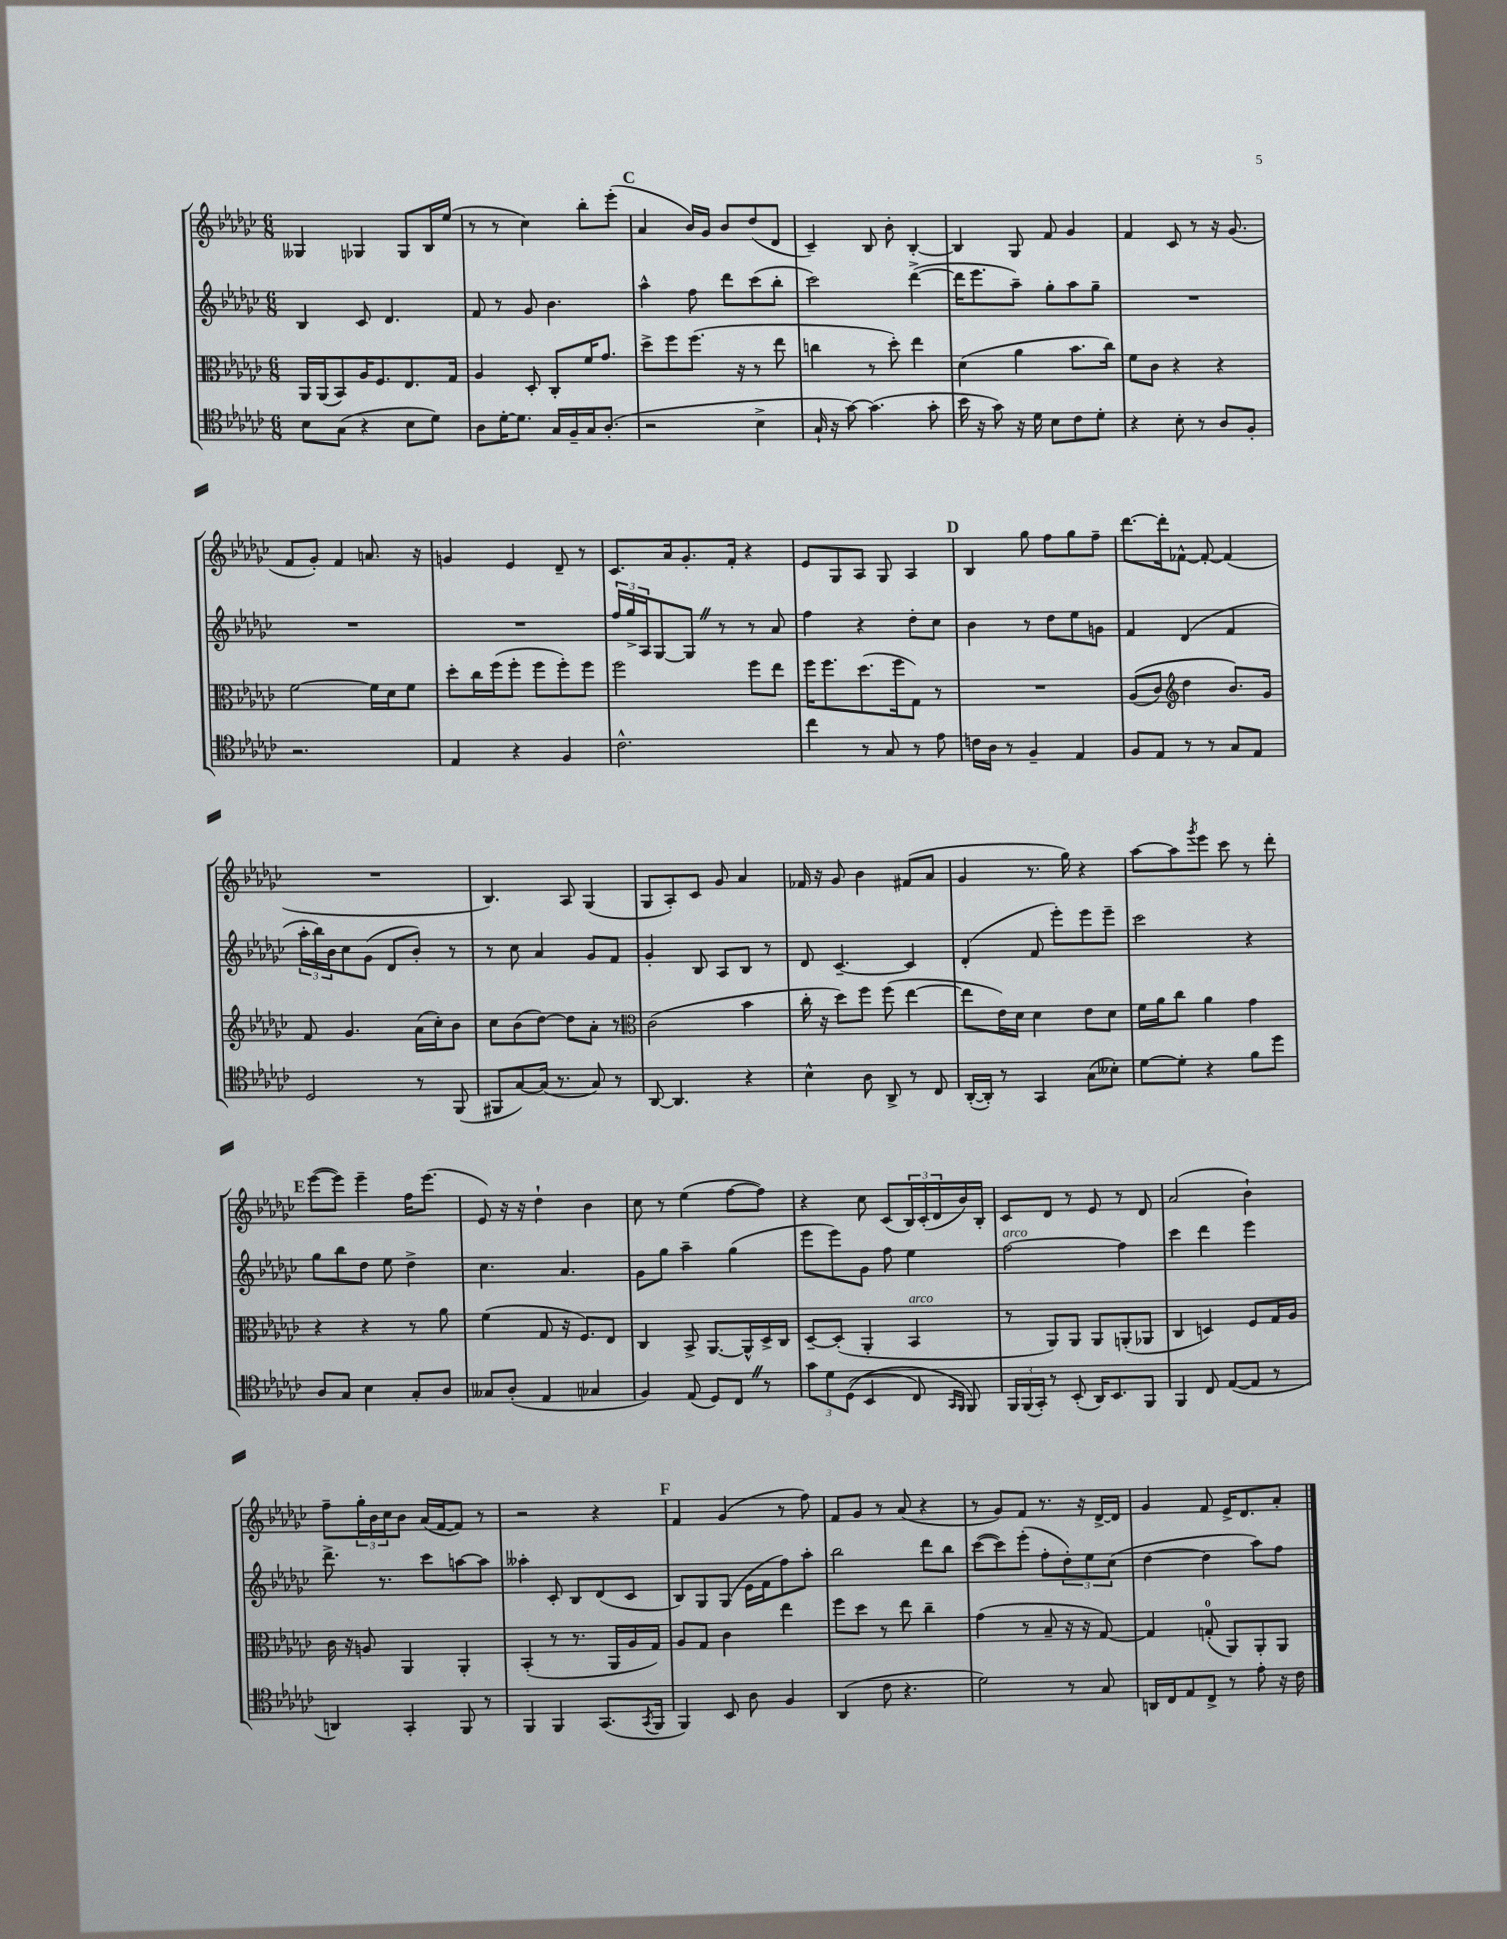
<<
\new StaffGroup <<
\new Staff = "s0" {
    \clef treble \key ges \major \numericTimeSignature \time 6/8
    geses4 ges4 ges8 bes16 ees''16( |
    r8 r8 ces''4) bes''8-. ees'''8-.( |
    \mark \markup { \bold "C" } aes'4 bes'16) ges'16 bes'8 des''8( des'8 |
    ces'4--) bes8 bes'8-. bes4~-. |
    bes4 ges8 f'8 ges'4 |
    f'4 ces'8 r8 r16 ges'8.( |
    f'8 ges'8-.) f'4 a'8. r16 |
    g'4 ees'4 des'8-- r8 |
    ces'8. aes'16 ges'8.-. f'16-. r4 |
    ees'8 ges8 aes8 ges8 aes4 |
    \mark \markup { \bold "D" } bes4 ges''8 f''8 ges''8 f''8-- |
    des'''8.~ des'''16-. fes'8~-^ fes'8~-. fes'4( |
    R2. |
    bes4.) aes8 ges4( |
    ges8 aes8-.) ces'8 ges'8 aes'4 |
    fes'16 r16 ges'8 bes'4 fis'8( aes'8 |
    ges'4 r8. ges''16) r4 |
    aes''8~ aes''8 \acciaccatura { ges'''8 } ees'''8 ces'''8 r8 des'''8-. |
    \mark \markup { \bold "E" } ees'''8~( ees'''8) ees'''4-- f''16 ees'''8.( |
    ees'8) r16 r16 des''4-! bes'4 |
    ces''8 r8 ees''4( f''8~ f''8) |
    r4 ces''8 ces'8( \tuplet 3/2 { bes16) ces'16-.( des'16 } bes'16) bes16-. |
    ces'8 des'8 r8 ees'8 r8 des'8 |
    aes'2( bes'4-!) |
    f''8-- \tuplet 3/2 { ges''16-. bes'16 ces''16 } bes'8 aes'16( f'16~ f'8) r8 |
    r2 r4 |
    \mark \markup { \bold "F" } f'4 ges'4( r8 f''8) |
    f'8 ges'8 r8 aes'8( r4 |
    r8 ges'8) f'8 r8. r16 des'16~-> des'16 |
    ges'4 f'8 ees'16-> des'8. aes'8-. \bar "|." |
}
\new Staff = "s1" {
    \clef treble \key ges \major \numericTimeSignature \time 6/8
    bes4 ces'8 des'4. |
    f'8 r8 ges'8 bes'4. |
    \mark \markup { \bold "C" } aes''4-^ f''8 des'''8 ces'''8( bes''8-. |
    ces'''2) des'''4~->( |
    des'''16 ees'''8. aes''8--) ges''8-. aes''8 ges''8-- |
    R2. |
    R2. |
    R2. |
    \tuplet 3/2 { f''16 ges''16-> aes16 } ges8~ ges8 \once \override BreathingSign.text = \markup { \musicglyph "scripts.caesura.straight" } \breathe r8 r8 aes'8 |
    f''4 r4 des''8-. ces''8 |
    \mark \markup { \bold "D" } bes'4 r8 des''8 ees''8 g'8 |
    f'4 des'4( f'4 |
    \tuplet 3/2 { aes''16-. bes''16) bes'16 } ces''8 ges'8( des'8 bes'8-.) r8 |
    r8 ces''8 aes'4 ges'8 f'8 |
    ges'4-. bes8 aes8 bes8 r8 |
    des'8 ces'4.~-- ces'4 |
    des'4-.( f'8 ees'''8-.) ees'''8 ees'''8-- |
    ces'''2 r4 |
    \mark \markup { \bold "E" } ges''8 bes''8 des''8 ees''8 des''4-> |
    ces''4. aes'4. |
    ges'8 ges''8 aes''4-- ges''4( |
    ees'''8 ees'''8) ges'8 f''8 ees''4 |
    f''2~^\markup { \italic "arco" } f''4 |
    ces'''4 des'''4 ees'''4 |
    des'''8.-> r8. ces'''8 a''8~ a''8 |
    aeses''4-. ces'8-. bes8 des'8( ces'8 |
    \mark \markup { \bold "F" } bes8) ges8 ges8( ees'16 f'16 f''8) aes''8-. |
    bes''2 des'''8 bes''8 |
    ces'''8~( ces'''8) ees'''8-.( f''8-. \tuplet 3/2 { des''8-.) ees''8 ces''8( } |
    des''4~ des''4 aes''8) f''8 \bar "|." |
}
\new Staff = "s2" {
    \clef alto \key ges \major \numericTimeSignature \time 6/8
    aes,16 aes,16( bes,8) aes16 f8. ees8. ges16 |
    aes4 des8-. ces8-. f'16 ges'8. |
    \mark \markup { \bold "C" } des''8-> f''8 f''8.( r16 r8 ees''8 |
    c''4 r8 des''8-.) ees''4 |
    des'4( aes'4 bes'8. ces''16) |
    f'8 ces'8 r4 r4 |
    f'2~ f'16 des'16 f'8 |
    des''8-. ces''16 f''16( f''8-. f''8 f''8-.) f''8 |
    f''2 f''8 ees''8 |
    f''16 f''8. des''8.( f''16 ges8) r8 |
    \mark \markup { \bold "D" } R2. |
    aes8(\( ces'8) \clef treble des''4 bes'8.\) ges'16 |
    f'8 ges'4. aes'16( ces''16-.) bes'8 |
    ces''8 bes'8( des''8~) des''8 aes'8-. r8 |
    \clef alto ces'2( bes'4 |
    ces''16-. r16 des''8) f''8 f''8( ees''4~ |
    ees''8 ees'16) des'16 des'4 ees'8 des'8 |
    f'16 aes'16 ces''8 aes'4 ges'4 |
    \mark \markup { \bold "E" } r4 r4 r8 aes'8 |
    f'4( ges8 r16 f8.) ees8 |
    ces4 bes,8-> aes,8.~ aes,16-^ des16-> ces16 |
    des8~-- des8-.( aes,4-. bes,4^\markup { \italic "arco" } |
    r8 aes,8) aes,8 aes,8 a,8-.( aes,8 |
    ces4 d4) f8 ges16 aes16 |
    ces'16 r16 a8 aes,4 aes,4-. |
    bes,4-.( r8 r8. aes,16 aes16 ges16) |
    \mark \markup { \bold "F" } aes8 ges8 ces'4 ees''4 |
    f''8 des''8 r8 ees''8 ces''4-- |
    ges'4( r8 bes8-- r16 r16 ges8~) |
    ges4 g8-0-.( aes,8) aes,8-. aes,8 \bar "|." |
}
\new Staff = "s3" {
    \clef tenor \key ges \major \numericTimeSignature \time 6/8
    bes8 ges8( r4 bes8 des'8) |
    aes8 des'16~-. des'8. ges16 f16-- ges16 aes8.-.( |
    \mark \markup { \bold "C" } r2 bes4-> |
    ges16-! r16 ges'8~) ges'4.( ges'8-. |
    bes'16 r16 ges'8) r16 des'16 bes8 ces'8 des'8-. |
    r4 bes8-. r8 aes8 f8-. |
    r2. |
    ees4 r4 f4 |
    ces'2.-^ |
    ces''4 r8 ges8 r8 ees'8 |
    \mark \markup { \bold "D" } c'16 aes16 r8 f4-- ees4 |
    f8 ees8 r8 r8 ges8 ees8 |
    des2 r8 f,8( |
    fis,8 ges8~) ges16( r8. ges8) r8 |
    aes,8~ aes,4. r4 |
    bes4-^ aes8 aes,8-> r8 ces8 |
    aes,16~-.( aes,16-.) r8 ges,4 ges8( beses8-.) |
    des'8~ des'8-. r4 f'8 des''8 |
    \mark \markup { \bold "E" } aes8 ges8 bes4 ges8-. aes8 |
    geses8 aes8-.( ees4 ges4 |
    f4) ees8( des8) ces8 \once \override BreathingSign.text = \markup { \musicglyph "scripts.caesura.straight" } \breathe r8 |
    \tuplet 3/2 { ges'8 des'8 des8(\( } bes,4 ces8) \grace { ges,16 f,16 } f,8\) |
    \tuplet 3/2 { f,16 f,16( ges,16-.) } r8 bes,8-.( aes,16) bes,8. f,8 |
    f,4 ces8 ees8~( ees8 r8 |
    a,4) ges,4-. f,8 r8 |
    f,4 f,4 ges,8.( \acciaccatura { ges,8 } f,16 |
    \mark \markup { \bold "F" } f,4) bes,8 aes8 f4 |
    aes,4( ces'8 r4. |
    des'2) r8 ges8 |
    a,16 ces16 ees8 ces8-> r8 ees'8-. r16 ces'16 \bar "|." |
}
>>
>>
\layout { \context { \Score \remove "Bar_number_engraver" } }
